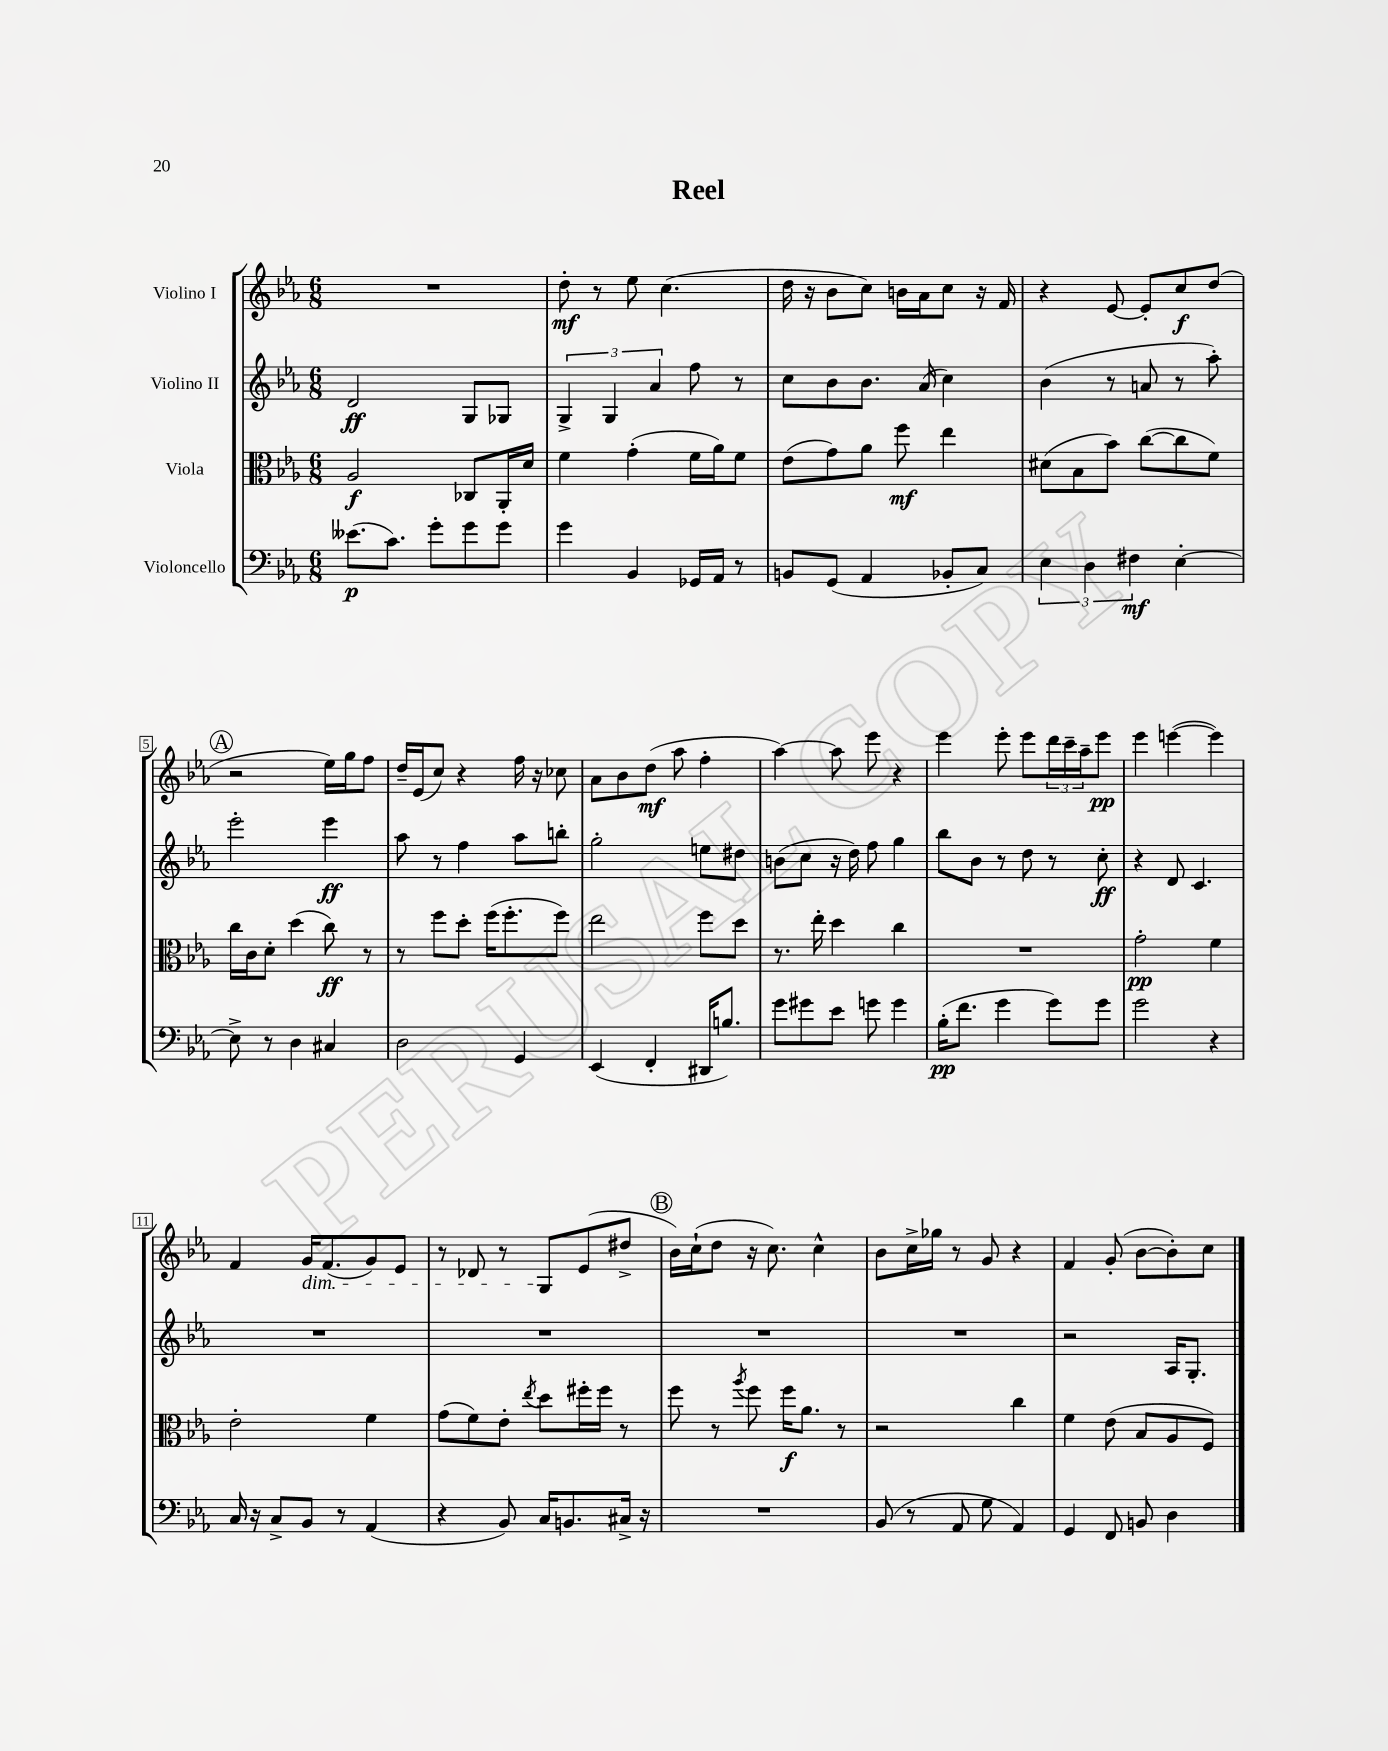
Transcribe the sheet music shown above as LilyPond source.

\header { title = "Reel" }
<<
\new StaffGroup <<
\new Staff = "s0" \with { instrumentName = "Violino I" } {
    \clef treble \key ees \major \numericTimeSignature \time 6/8
    R2. |
    d''8-.\mf r8 ees''8 c''4.( |
    d''16 r16 bes'8 c''8) b'16 aes'16 c''8 r16 f'16 |
    r4 ees'8~ ees'8-. c''8\f d''8( |
    \mark \markup { \circle "A" } r2 ees''16) g''16 f''8 |
    d''16-- ees'16( c''8) r4 f''16 r16 ces''8 |
    aes'8 bes'8 d''8\mf( aes''8 f''4-. |
    aes''4~) aes''8 ees'''8 r4 |
    ees'''4 ees'''8-. ees'''8 \tuplet 3/2 { d'''16 c'''16-- aes''16-- } ees'''8\pp |
    ees'''4 e'''4~( e'''4) |
    f'4 g'16\dim f'8.( g'8) ees'8 |
    r8 des'8 r8 g8\! ees'8( dis''8-> |
    \mark \markup { \circle "B" } bes'16) c''16-!( d''8 r16 c''8.) c''4-^ |
    bes'8 c''16-> ges''16 r8 g'8 r4 |
    f'4 g'8-.( bes'8~ bes'8-.) c''8 \bar "|." |
}
\new Staff = "s1" \with { instrumentName = "Violino II" } {
    \clef treble \key ees \major \numericTimeSignature \time 6/8
    d'2\ff g8 ges8 |
    \tuplet 3/2 { g4-> g4 aes'4 } f''8 r8 |
    c''8 bes'8 bes'8. aes'16( c''4) |
    bes'4( r8 a'8 r8 aes''8-.) |
    \mark \markup { \circle "A" } ees'''2-. ees'''4\ff |
    aes''8 r8 f''4 aes''8 b''8-. |
    g''2-. e''8 dis''8 |
    b'8( c''8 r16 d''16) f''8 g''4 |
    bes''8 bes'8 r8 d''8 r8 c''8-.\ff |
    r4 d'8 c'4. |
    R2. |
    R2. |
    \mark \markup { \circle "B" } R2. |
    R2. |
    r2 aes16 g8.-. \bar "|." |
}
\new Staff = "s2" \with { instrumentName = "Viola" } {
    \clef alto \key ees \major \numericTimeSignature \time 6/8
    aes2\f ces8 aes,16-. d'16 |
    f'4 g'4-.( f'16 aes'16) f'8 |
    ees'8( g'8) aes'8 f''8\mf ees''4 |
    dis'8( bes8 bes'8) c''8~( c''8 f'8) |
    \mark \markup { \circle "A" } c''16 c'16 d'8-. d''4( c''8\ff) r8 |
    r8 f''8 d''8-. f''16( f''8.-. f''8) |
    ees''2 f''8 d''8 |
    r8. ees''16-. d''4 c''4 |
    R2. |
    g'2-.\pp f'4 |
    ees'2-. f'4 |
    g'8( f'8) ees'8-. \acciaccatura { ees''8 } d''8 fis''16-. fis''16 r8 |
    \mark \markup { \circle "B" } f''8 r8 \acciaccatura { aes''8 } f''8 f''16\f aes'8. r8 |
    r2 c''4 |
    f'4 ees'8( bes8 aes8 f8) \bar "|." |
}
\new Staff = "s3" \with { instrumentName = "Violoncello" } {
    \clef bass \key ees \major \numericTimeSignature \time 6/8
    eeses'8.\p( c'8.) g'8-. g'8 g'8 |
    g'4 bes,4 ges,16 aes,16 r8 |
    b,8 g,8( aes,4 bes,8-. c8) |
    \tuplet 3/2 { ees4 d4 fis4\mf } ees4~-. |
    \mark \markup { \circle "A" } ees8-> r8 d4 cis4 |
    d2 g,4 |
    ees,4( f,4-. dis,16 b8.) |
    g'8 gis'8 ees'8 g'8 g'4 |
    bes16-.\pp( f'8. g'4 g'8) g'8 |
    g'2 r4 |
    c16 r16 c8-> bes,8 r8 aes,4( |
    r4 bes,8) c16 b,8. cis16-> r16 |
    \mark \markup { \circle "B" } R2. |
    bes,8( r8 aes,8 g8 aes,4) |
    g,4 f,8 b,8 d4 \bar "|." |
}
>>
>>
\layout { \context { \Score \override BarNumber.stencil = #(make-stencil-boxer 0.1 0.3 ly:text-interface::print) } }
